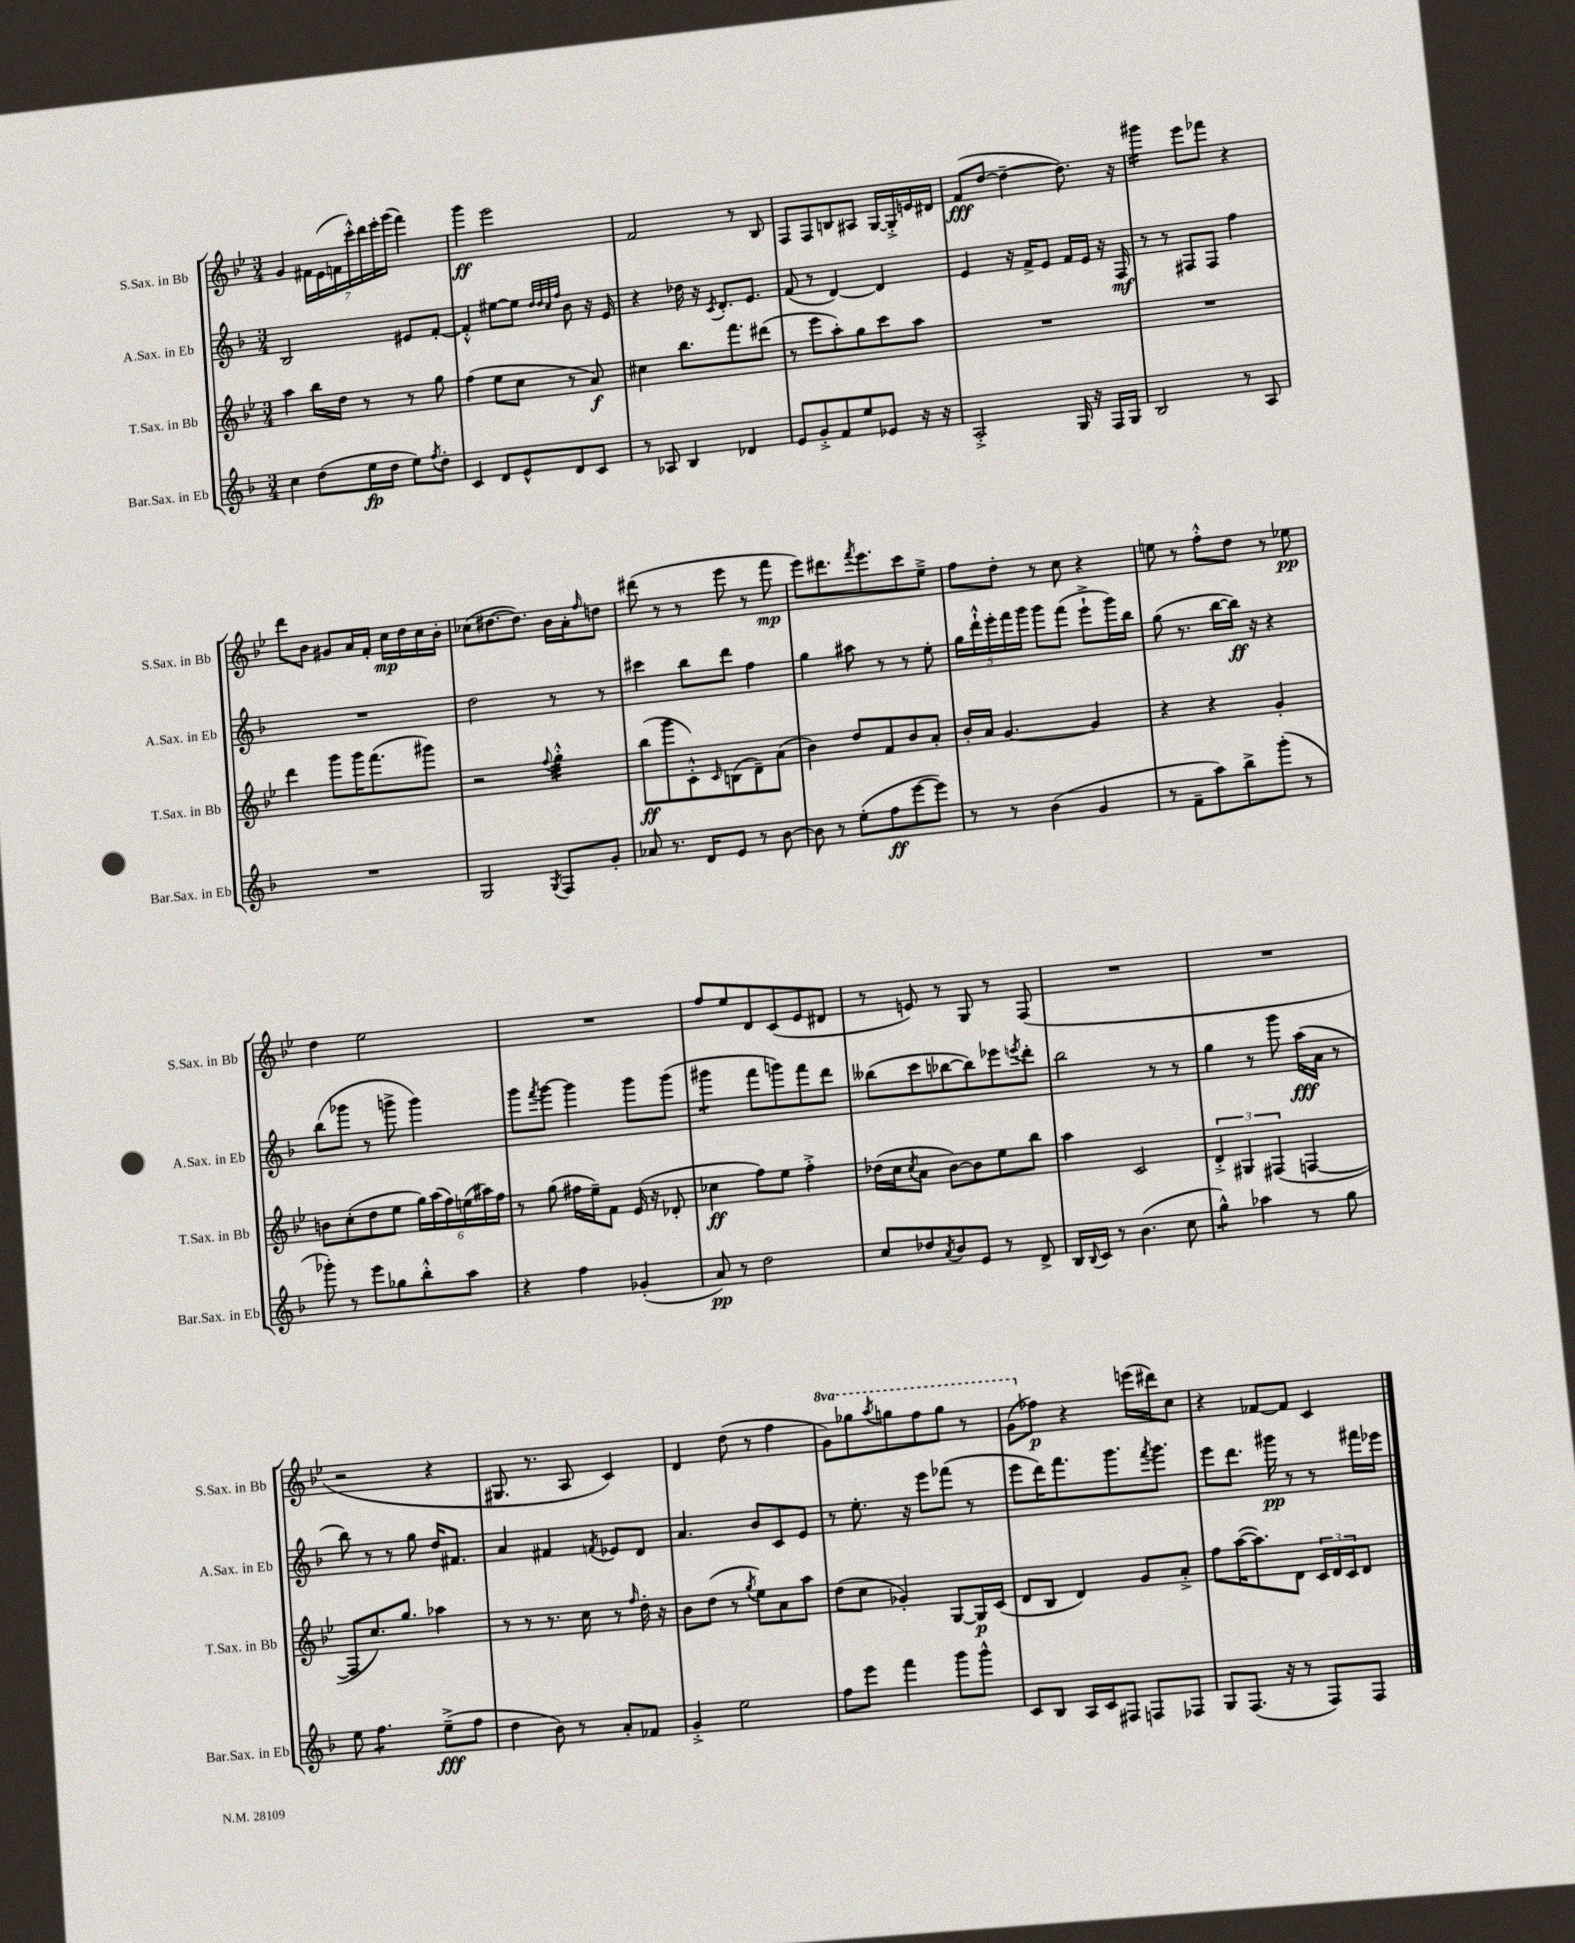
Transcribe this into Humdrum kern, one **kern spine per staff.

**kern	**kern	**kern	**kern
*staff4	*staff3	*staff2	*staff1
*clefG2	*clefG2	*clefG2	*clefG2
*k[b-]	*k[b-e-]	*k[b-]	*k[b-e-]
*M3/4	*M3/4	*M3/4	*M3/4
4cc\	4aa\	2B-/	4g/
(8dd\L	16bb-\LL	.	28f#\LL
.	.	.	(28e-\
.	16dd\JJ	.	.
.	.	.	28f\
.	.	.	28ccc'^^\)
16ee\L	8r	.	.
.	.	.	28ddd\
.	.	.	28eee-'\
16dd\JJ	.	.	.
.	.	.	(28ggg\JJ
8ee\L)	8r	8e#/L	4fff\)
8qff/	.	.	.
8dd'\J	8gg\	[8f'/J	.
=	=	=	=
4c/	(4ff\	4f'^^/]	4ggg\
8d/L	8ee-\L	[8ee#\L	2eee-\
8e^^/	8cc\J	8ee#\]J	.
.	.	32qqdd/LLL	.
.	.	32qqdd/	.
.	.	32qqcc/	.
.	.	32qqff/JJJ	.
8d/	8r	8b-\	.
8c/J	8a/)	16r	.
.	.	16e/	.
=	=	=	=
8r	4cc#\	4r	2f/
8A-/	.	.	.
4B-/	8.bb-\L	16dd-\	.
.	.	16r	.
.	.	8qc/	.
.	.	8.d'/L	.
.	8.fff\	.	.
4d-/	.	.	8r
.	.	8.e/J	.
.	(8ddd#\J	.	8B-/
=	=	=	=
8e/L	8r	(8f/	8F/L
8g'^/	8eee-\L	8r	8F/
8f/	8aa'\)	[4d/)	8B/
8ee/	8gg\	.	8A#/J
8e-/J	8ccc\	4d/]	[16G/LL
.	.	.	16G'^/]
16r	8aa\J	.	16e/
16r	.	.	16d#/JJ
=	=	=	=
2A'^/	2.r	4e/	(8f/L
.	.	.	[8dd/J
.	.	16r	4dd~\_
.	.	16f^/LK	.
.	.	8e/J	.
16G/	.	16f/LL	8.dd\])
16r	.	16e/JJ	.
16F/LL	.	16r	.
16G/JJ	.	16F/	16r
=	=	=	=
2B-/	2.r	8r	4ggg#\
.	.	8r	.
.	.	8F#/L	8eee-\L
.	.	8F#/J	8fff-\J
8r	.	4ff\	4r
8A/	.	.	.
=	=	=	=
2.r	4ddd\	2.r	8ddd\L
.	.	.	8b-\J
.	8ggg\L	.	8g#/L
.	16ggg\K	.	16a/L
.	(8.fff\	.	16f'/JJ
.	.	.	16cc\LL
.	.	.	16dd\
.	8ggg#\J)	.	16cc\
.	.	.	16b-'\JJ
=	=	=	=
2G/	2r	2dd\	(8cc-\L
.	.	.	[8.dd#\
.	.	.	8.dd#\]J)
8qG/	8qqff/	.	.
8F/L	4gg'^^\	8r	16b-\LL
.	.	.	16a'\J
.	.	.	16qqff/
8g'/J	.	8r	8dd\J
=	=	=	=
8a-/	(8bb-\L	4ccc#\	(8ddd#\
8.r	8ggg\	.	8r
.	8c'^^\)	8bb-\L	8r
16d/LK	.	.	.
.	16qqc/	.	.
8e/J	(8B\	8ddd\J	8eee-\
8r	8d~\)	4ff\	8r
[8b-\	(8a\J	.	8fff\
=	=	=	=
8b-\]	4b-\)	4gg\	8eee-\L)
8r	.	.	8.ddd#\
(8ee'\L	8dd/L	8aa#\	.
.	.	.	8qfff/
.	.	.	8.eee-\
8ff\	8f/	8r	.
[8eee\	8b-/	8r	8ccc\
8eee\]J)	8a'/J	8ee'\	8ee-~^\J
=	=	=	=
8r	16b-'/LL	20gg\LL	8ff\L
.	.	20ddd`^^\	.
.	16a/JJ	.	.
.	.	20eee'\	.
8r	[4.g/	.	8dd'\J
.	.	20fff\	.
.	.	20ggg\JJ	.
(4b-\	.	8ggg\L	8r
.	.	(8fff\J	8cc\
4g/	4g/]	8eee`^\L	4r
.	.	16ggg\L)	.
.	.	16bb-\JJ	.
=	=	=	=
8r	4r	(8gg\	8ee\
8f~\L	.	8.r	8r
8aa\)	4r	.	8ff'^^\L
.	.	[16bb-\LL	.
8bb-^\	.	16bb-\]JJ)	8dd\J
.	.	16r	.
(8ggg'\J	4g'/	4r	8r
8r	.	.	8ee-\
=	=	=	=
8ggg-'\)	8b\L	(8bb-\L	4dd\
8r	(8cc'\	8ggg-\J	.
8eee\L	8dd\	8r	2ee-\
8gg-\	8ee-\J	8ggg^\	.
8bb-'^^\	24gg\LL)	4ggg\)	.
.	(24aa\	.	.
.	24ff\)	.	.
8aa\J	(24ee\	.	.
.	24aa#\)	.	.
.	24ff\JJ	.	.
=	=	=	=
4r	8r	8ggg\L	2.r
.	.	8qfff/	.
.	(8gg\	[8ggg\J	.
4ff\	16ff#\LL	4ggg\]	.
.	16ee-~\J)	.	.
.	8f\J	.	.
(4g-'/	(16e-/	8ggg\L	.
.	16r	.	.
.	8d-'/	(8ggg\J	.
=	=	=	=
8a/)	4cc-\	4ggg#\	8ff/L
8r	.	.	8ee-/
2dd\	8ff\L)	8fff\L	8d/
.	8ee-\J	8ggg\)	(8c/
.	4ff'^\	8fff\	8e-/
.	.	8ddd\J	8d#/J
=	=	=	=
8cc/L	(16dd-\LL	(8bb--\L	8r
.	16cc\J	.	.
.	8qcc/	.	.
8dd-/	8a\J	8ccc\	8e/)
8qa/	.	.	.
8b-/	[8b-\L)	[8bb-\	8r
8e/J	8b-\]	8bb-\])	8G/
8r	8ee-\	8eee-\	8r
.	.	8qeee/	.
8d^/	8bb-\J	8ddd'\J	(8F/
=	=	=	=
16B-/LL	4aa\	2bb-\	2.r
8qqB-/	.	.	.
16c/JJ	.	.	.
8r	.	.	.
(4.b-\	2c/	.	.
.	.	8r	.
8cc\	.	8r	.
=	=	=	=
4gg^^\)	6d'^/	4gg\	2.r
.	6G#/	.	.
4aa-\	.	8r	.
.	(6F#/	.	.
.	.	8ggg\	.
8r	[4F/	(16aa\LL	.
.	.	16a\JJ	.
8gg\	.	8r	.
=	=	=	=
8ee\	8F/]L	8bb-\)	2r
4.ff\	8.cc/)	8r	.
.	.	8r	.
.	8.gg/J	.	.
.	.	8gg\	.
(8ee~^\L	4aa-\	16dd/LK	4r
.	.	8.f#/J	.
8ff\J	.	.	.
=	=	=	=
4dd\	8r	4a/	8.G#/
.	8r	.	.
.	.	.	8.r
8b-\)	8.r	4f#/	.
8r	.	.	8A/
.	16cc\	.	.
.	.	8qf/	.
8a'/L	8r	8e-/L	4c/)
.	16qqff/	.	.
8f-/J	16dd'\	8d/J	.
.	16r	.	.
=	=	=	=
4g'^/	8b-\L	4.a/	4d/
.	(8dd\J	.	.
2ee\	8r	.	(8dd\
.	8qgg/	.	.
.	8ee-\L)	8b-/L	8r
.	8a\	8c/	4ff\
.	8aa\J	8e/J	.
=	=	=	=
8ff\L	(8dd\L	8r	8gg\L)
8eee\J	8cc\J	8.ee'\	8ggg-\
.	.	.	8qaaa/
4fff\	4g-'/)	.	8ggg\
.	.	16r	.
.	.	8eee\L	8fff\
8ggg\L	[8G/L	(8fff-\J	8ggg\J
8ggg^^\J	16G/]L	8r	8r
.	(16c/JJ	.	.
=	=	=	=
8c/L	8d/L	8eee\L	(8gg\L
8B-/J	8B-/J	16ddd\K)	8ff-\J)
.	.	8.fff\	.
16A/LL	4d/)	.	4r
16c/J	.	.	.
8F#/J	.	8.ggg\	.
8F/L	8g/L	.	(16eee\LL
.	.	8qfff/	.
.	.	8.ggg\J	16ddd#\J)
8F-/J	8a'^/J	.	8cc\J
=	=	=	=
8G/L	8ff\L	8eee\L	4r
(8.F/J	([16aa\K	8.ddd\J	.
.	8.aa\])	.	.
.	.	.	[8f-/L
16r	.	16ggg#\	.
8r	8d\J	8r	8f-/]J
8F/L)	24c/LL	8r	4c/
.	24d/	.	.
.	24c/J	.	.
8F/J	8d/J	16fff#\LL	.
.	.	16eee-\JJ	.
==	==	==	==
*-	*-	*-	*-
